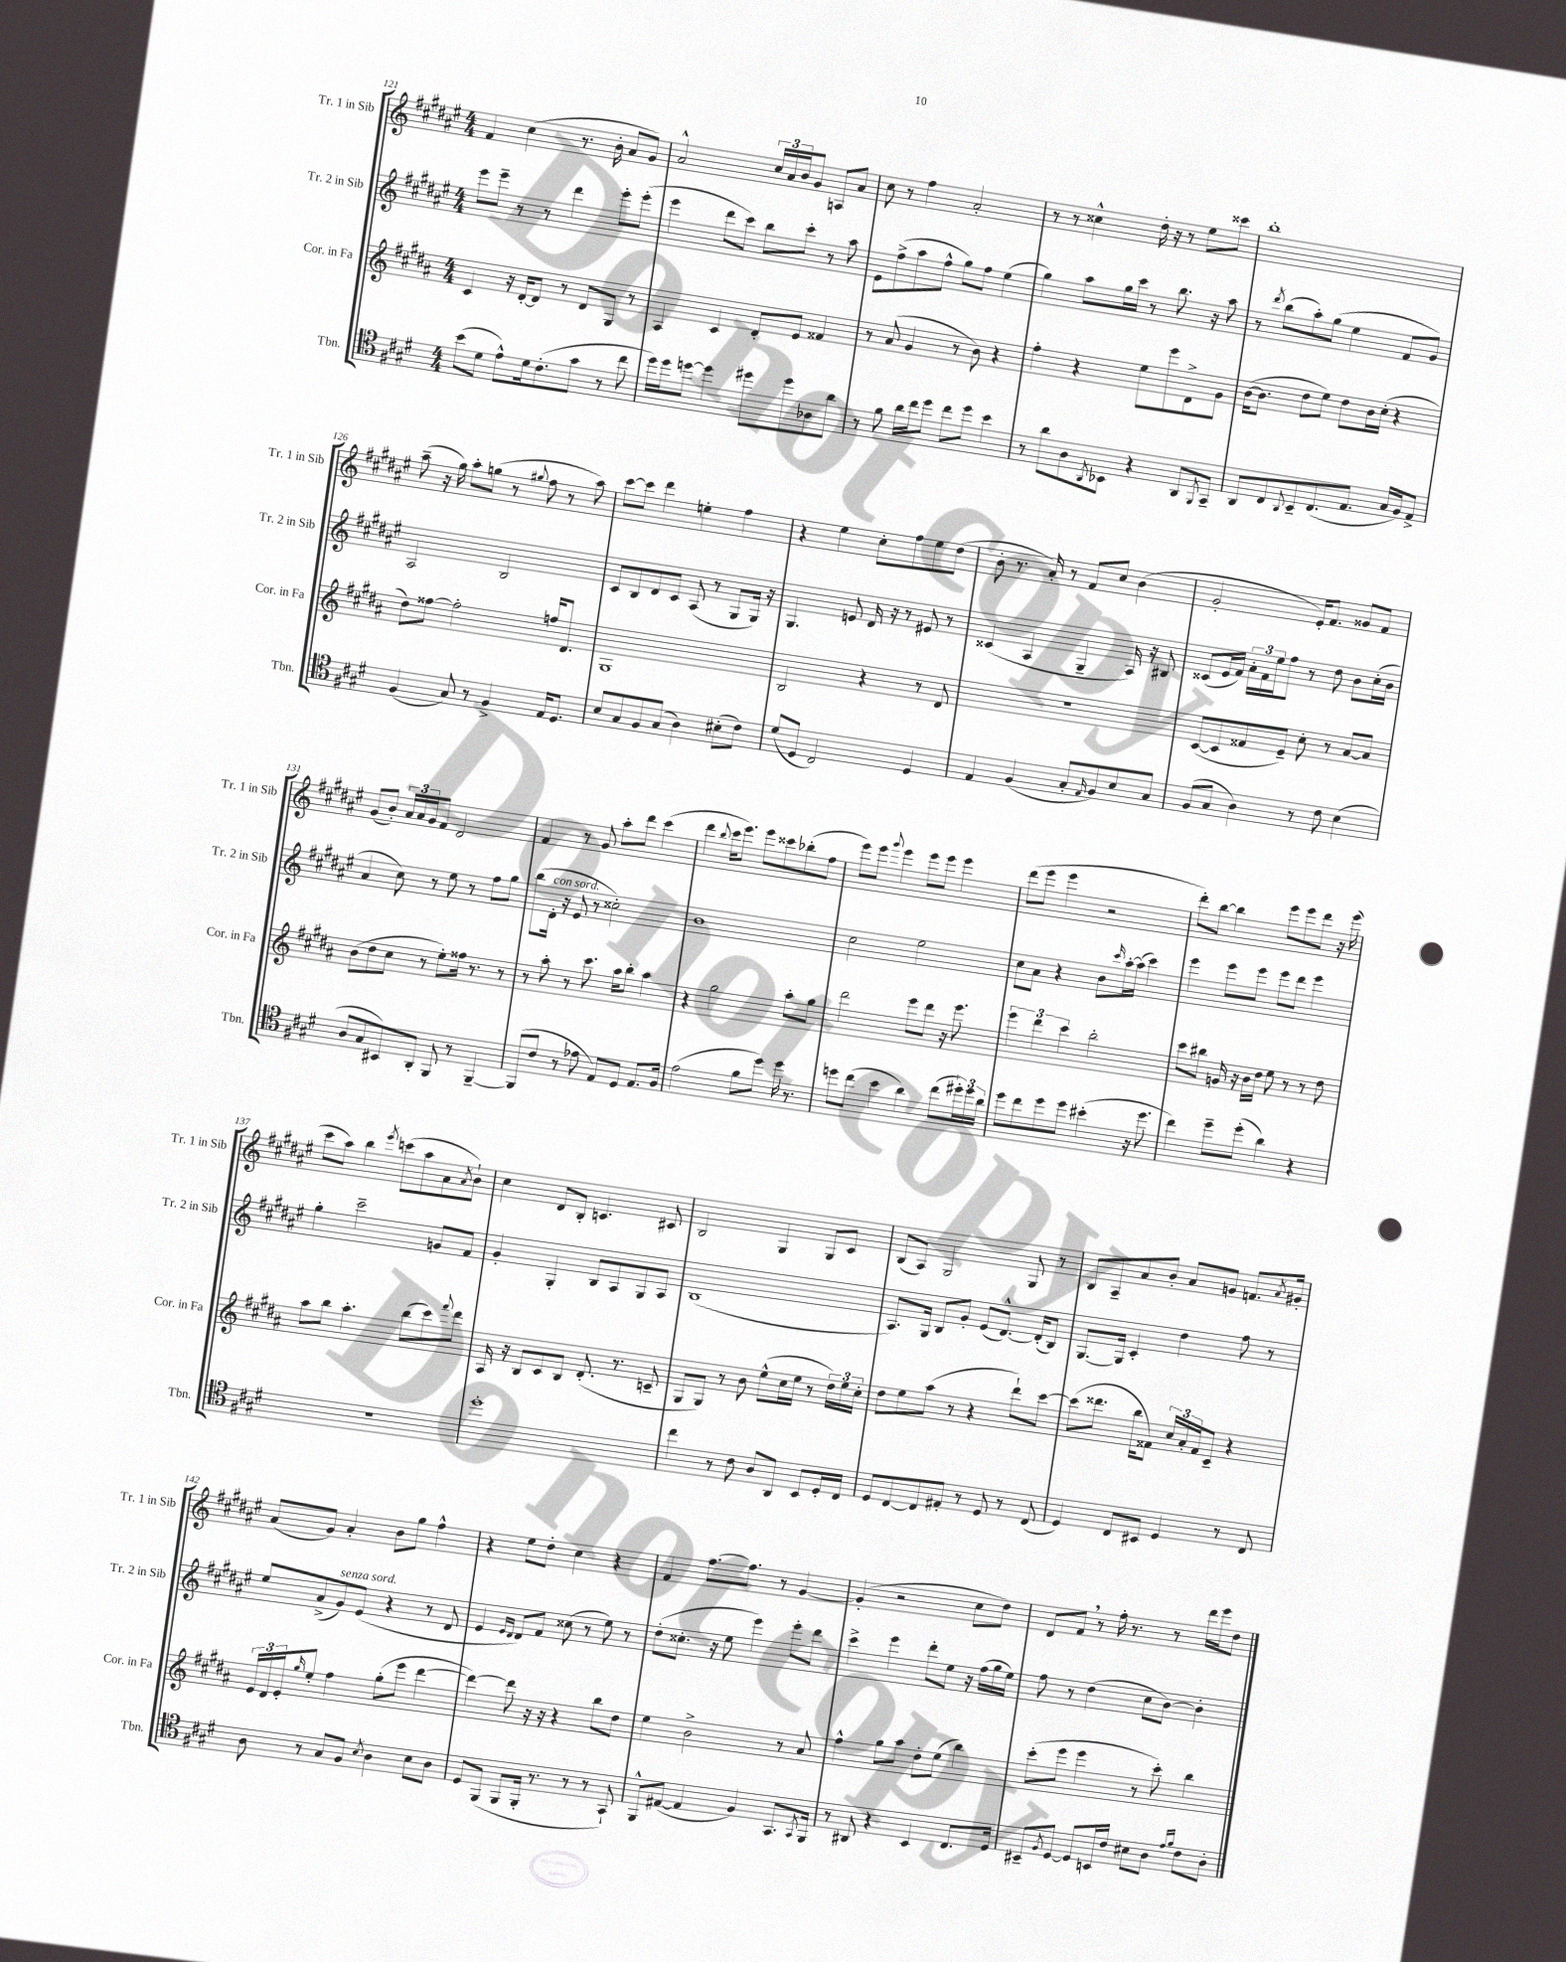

**kern	**kern	**kern	**kern
*staff4	*staff3	*staff2	*staff1
*clefC4	*clefG2	*clefG2	*clefG2
*k[f#c#g#d#]	*k[f#c#g#d#a#]	*k[f#c#g#d#a#e#]	*k[f#c#g#d#a#e#]
*M4/4	*M4/4	*M4/4	*M4/4
(8b\L	4c#/	8eee#\L	4f#/
8d#\J	.	8eee#~\J	.
8e^^\L)	16r	8r	(4cc#\
.	[16d#'/LK	.	.
16d#\k	8d#/]J	8r	.
(8.c#'\	.	.	.
.	8r	4ddd#\	8.r
8g#\J	8d#/L	.	.
.	.	.	16b'\
8r	8G#/J	8eee#'\L	8a#/L
8cc#\	8r	(8eee#'\J	8g#/J)
=	=	=	=
16dd#\LL)	4A#/	4eee#\	2a#^^/
16dd#\J	.	.	.
[8dd\J	.	.	.
4dd\]	4c#/	8ddd#\L	.
.	.	8ccc#\J)	.
8dd#\L	8d#'/L	8bb\L	24cc#/LL
.	.	.	24a#/
.	.	.	24b/J
8dd#\	8e/J	8ccc#'\J	8g#/J
8A-\	4f##/	8r	8A/L
8a\J	.	8aa#\	8a#/J
=	=	=	=
8r	8r	8e#\L	8cc#\
8f#\	(8a#/	(8ff#^\	8r
16a\LL	4g#/	8aa#\	4ff#\
16cc#\J	.	.	.
8dd#\J	.	8ff#^^\J	.
8cc#\L	8r	8gg#\L)	2a#'/
8dd#\J	8b\)	8ff#\J	.
4b\	4r	(4ee#\	.
=	=	=	=
8r	4ff#'\	4gg#\)	8r
8a\L	.	.	8r
8A\	4r	8aa#\L	4cc##^^\
8qAA/	.	.	.
8BB-\J	.	16gg#\L	.
.	.	16ccc#\JJ	.
4r	8ee\L	8r	16dd#'\
.	.	.	16r
.	8eee\	8.bb\	8r
8AA/L	8d#^\	.	8ee#\L
.	.	16r	.
8qFF#/	.	.	.
8GG#~/J	8g#\J	8aa#\	8ccc##\J
=	=	=	=
8AA/L	([16b\LK	8r	1bb'
.	8.b\]J	.	.
.	.	8qddd#/	.
8C#/	.	(8bb\L	.
8qqAA/	.	.	.
8BB~/	8dd#\L	8aa#'\)	.
(8.C#/	8ee\J)	(8gg#\J	.
.	8dd#\L	4ee#\	.
8.E/J	.	.	.
.	16b\L	.	.
.	(16cc#'\JJ	.	.
16G#/LL	4r	8f#/L	.
16F#/J)	.	.	.
8E^/J	.	8g#/J)	.
=	=	=	=
(4F#/	8dd#\L)	2A#/	(8aa#~\
.	[8ff##\J	.	16r
.	.	.	16gg#\)
8G#/)	2ff##'\]	.	8aa#'\L
8r	.	.	(8gg\J
4F#^/	.	2B/	8r
.	.	.	8qqgg#/
.	.	.	8ff#\
16E/LK	16ff/LK	.	8r
8.D#/J	8.d#/J	.	.
.	.	.	8aa#\)
=	=	=	=
8B/L	1G#	8c#/L	[8ccc#\L
8G#/	.	8B/	8ccc#\]J
8F#/	.	8d#/	4ddd#\
(8G#/J	.	8c#/J	.
4A\)	.	(8A#/	4ee'\
.	.	8r	.
(8B#'\L	.	8G#/L	4ff#\
8c#\J)	.	16G#/Jk)	.
.	.	16r	.
=	=	=	=
(8d#/L	2B/	4.G#/	4r
8D#/J	.	.	.
2C#/)	.	.	4ee#\
.	.	8e/	.
.	4r	16d#/	8cc#'\L
.	.	16r	.
.	.	8r	8ff#\
4D#/	8r	8e#/	8ee#\
.	8d#/	8r	(8dd#\J
=	=	=	=
4E/	1r	(4c##/	8b'\
.	.	.	8.r
(4F#/	.	4A#/	.
.	.	.	16a#'/)
.	.	.	8r
8G#'/L	.	4G#~/	8f#/L
16qqE/	.	.	.
8F#/)	.	.	8cc#/J
8B/	.	16A#/)	(4b\
.	.	16r	.
8G#/J	.	8B#/	.
=	=	=	=
(8F#/L	([8c#/L	(8c##/L	2g#'/
8G#/J	8c#/]	16e#/L	.
.	.	16f#/JJ)	.
4A\)	8f##/	24a#'\LL	.
.	.	24f#\	.
.	.	24ee#\J	.
.	8e~/J)	8ff#\J	.
8r	8cc#'\	8r	16e#'/LK)
.	.	.	8.f#/J
8c#\	8r	8dd#\	.
(4B\	[8a#/L	8b\L	8g##/L
.	8a#/]J	(16cc#'\L	8f#/J
.	.	16b\JJ	.
=	=	=	=
8A/L	(8b\L	4a#/	(8g#/L
8G#/	8dd#\	.	8b'/J)
8BB#/)	8cc#\J	8cc#\)	24a#/LL
.	.	.	24a#/
.	.	.	24g#/J
8AA'/J	8r	8r	8f#/J
8FF#/	8ee'\L)	8ee#\	2d#/
8r	16ff##\Jk	8r	.
.	8.r	.	.
[4FF#~/	.	8ff#\L	.
.	8r	8gg#\J	.
=	=	=	=
(8FF#/]L	8r	(8bb\L	4f#/
8c#/J	8aa#'\	16d#'\Jk	.
.	.	16r	.
8r	8r	8e#/	8r
8e-\	8.ccc#\	8r	8g#/
8E/L)	.	2cc##'\)	8aa#'\L
.	16aa#\LK	.	.
8D#/J	8bb'\J	.	8ddd#\J
8.E/L	4aa#\	.	(4ccc#\
16F#/Jk	.	.	.
=	=	=	=
(2e\	4r	1b	4ddd#\
.	.	.	8qqbb/
.	2gg#\	.	16ccc#\LK
.	.	.	8.eee#\J)
8f#\L	.	.	8eee#\L
8dd#\J)	.	.	8ccc##\
16dd#\	8aa#'\L	.	(8bb-'\
8.r	.	.	.
.	8gg#\J	.	8ff#\J
=	=	=	=
8dd\L	2ddd#\	2cc#\	8eee#\L)
(8cc#\J	.	.	8eee#\J
.	.	.	8qqggg#/
4b\	.	.	4eee#\
4a\)	8eee\L	2ee#\	8eee#\L
.	8ddd#\J	.	8eee#\J
(8cc#\L	16r	.	4eee#\
.	8.eee\	.	.
24dd#'\L)	.	.	.
24dd#\	.	.	.
24a\JJ	.	.	.
=	=	=	=
8dd#\L	6eee\	8cc#\L	(8ddd#\L
8cc#\	.	8a#\J	8eee#\J
.	6ddd#\	.	.
8dd#\	.	4r	4eee#\
.	6ccc#\	.	.
8dd#\J	.	.	.
(4b#'\	2bb'\	8b\L	2r
.	.	16qqccc#/	.
.	.	[16aa#'\L	.
.	.	(16aa#\]JJ	.
16r	.	4ccc#\)	.
8.dd#\	.	.	.
=	=	=	=
4cc#\)	8ccc#\L	4eee#\	8ddd#'\L)
.	8bb#\J	.	[8bb\J
8dd#~\L	16g/	8eee#\L	4bb\]
.	16r	.	.
(8dd#'\J	16b\LL	8eee#\J	.
.	16dd#\JJ	.	.
4a\)	8ee\	8eee#\L	8eee#\L
.	8r	8ddd#\J	8eee#\
4r	8r	4eee#\	8ddd#\J
.	8dd#\	.	16r
.	.	.	(16eee#\
=	=	=	=
1r	8aa#\L	4gg#'\	8ccc#\L
.	8bb\J	.	8aa#\J)
.	4.aa#'\	2ccc#~\	4bb\
.	.	.	8qeee#/
.	.	.	(8ccc\L
.	(8bb\L	.	8aa#\
.	8ccc#\)	8g/L	8a#\
.	8qqfff#/	.	8qa#/
.	8ddd#\J	8f#/J	8b`\J)
=	=	=	=
1dd#'	16A#/	4g#'/	4cc#\
.	16r	.	.
.	8B/L	.	.
.	8c#/	4G#'/	8d#/L
.	8B/J	.	8B'/J
.	(8.d#'/	8B/L	4.c/
.	.	8A#/	.
.	8.r	.	.
.	.	8G#/	.
.	8c~/	8A#/J	8c#/
=	=	=	=
4cc#\	8G#/L	(1B	2B/
.	8G#/J)	.	.
8r	8r	.	.
8c#\	8b\	.	.
8A/L	(8ee^^\L	.	4G#/
8AA/J	16cc#\L	.	.
.	16ee\JJ	.	.
8BB/L	8r	.	8G#/L
16D#'/L	24dd#\LL)	.	8c#/J
.	24ee\	.	.
16C#/JJ	.	.	.
.	24cc#'\JJ	.	.
=	=	=	=
8D#/L	8dd#\L	8.A#/L)	(8B/L
[8C#/	8ee\	.	8A#/J)
.	.	16G#/Jk	.
8C#/]	(8aa#\J	8B/L	2G#/
8E#'/J	8r	8g#'/J	.
8r	4r	(8e#/L	.
8D#/	.	[8.d#^^/J)	.
8r	8ddd#`\L)	.	8G#/
.	.	(16d#'/]LK	.
(8C#/	[8ccc#\J	8B/J)	8r
=	=	=	=
4D#/)	(8ccc#\]L	[8.G#/L	8B/L
.	8.ddd##\J	.	8A#~/
.	.	16G#/]Jk	.
8C#/L	.	4c#'/	8a#/
.	16bb\LK	.	.
8BB#/J	8f##\J)	.	8b'/J
4D#/	24cc#/LL	4dd#\	8a#/L
.	24a#'/	.	.
.	24f##/J	.	.
.	8c#~/J	.	8g/J
8r	4r	8ff#\	8.f/L
8C#/	.	8r	.
.	.	.	8qa#/
.	.	.	16g#'/Jk
=	=	=	=
8A\	24e/LL	8ee#/L	(8a#/L
.	24d#/	.	.
.	24e'/J	.	.
.	16qqgg#/	.	.
8r	8ee'/J	(8a#^/	8g#/J)
8G#/L	4ff#\	8g#/)	4a#'/
8F#/J	.	(8e#/J	.
8qB/	.	.	.
4A\	(8gg#'\L	4r	8b\L
.	8eee\J	.	8gg#\J
8B\L	[4ddd#\	8r	4ff#^^\
8A\J	.	8d#/	.
=	=	=	=
8D#/L	4ddd#\_)	4e#/	4r
(8FF#/J	.	.	.
.	.	16qqe#/LL	.
.	.	16qqd#/JJ	.
8FF#/L	8ddd#\]	8d#/L)	8ee#\L
16FF#'/Jk	16r	8f#/J	8dd#'\J
8.r	16r	.	.
.	4r	(8cc##\	4cc#\
8r	.	8r	.
8r	8bb\L	8ee#\)	4r
8GG#`/)	8dd#\J	8r	.
=	=	=	=
8FF#^^/L	4ee\	(8dd#'\L	4f#/
([8E#/J	.	8.cc##'\J	.
4E#/]	2b^\	.	[8.ff#\L
.	.	16r	.
.	.	8ee#\	.
.	.	.	8.ff#\]J
4F#/)	.	4eee#\)	.
.	.	.	8r
8.GG#/L	8r	8eee#'\L	[4g#/
.	8a#/	8ddd#\J	.
8qGG#/	.	.	.
16FF#/Jk	.	.	.
=	=	=	=
8r	4ff#^^\	4ccc#^\	(4g#'/]
8AA#/	.	.	.
4r	8gg#\L	4eee#\	2r
.	8aa#\J	.	.
4BB/	8dd#'\L	8ddd#'\L	.
.	(8ee\J	8ee#\J	.
8.C#/L	4bb\)	16r	8cc#\L
.	.	(16ff#\LL	.
.	.	16gg#\	8dd#\J)
16D#/Jk	.	16ee#\JJ)	.
=	=	=	=
8BB#~/L	(8ccc#'\L	8ff#\	8d#/L
8qF#/	.	.	.
[8D#/J	8eee\J	8r	8f#/J
8D#/]L	4eee\	(4dd#\	8r
16BB/L	.	.	16ff#'\
16c#/JJ	.	.	8.r
8B#\L	8r	8cc#\L	.
8A\J	8ccc#'\)	[8b\J)	8r
16qqe/LL	.	.	.
16qqf#/JJ	.	.	.
8c#\L	4bb\	4b'\]	16ddd#\LL
.	.	.	16eee#\J
8A'\J	.	.	8dd#\J
==	==	==	==
*-	*-	*-	*-
